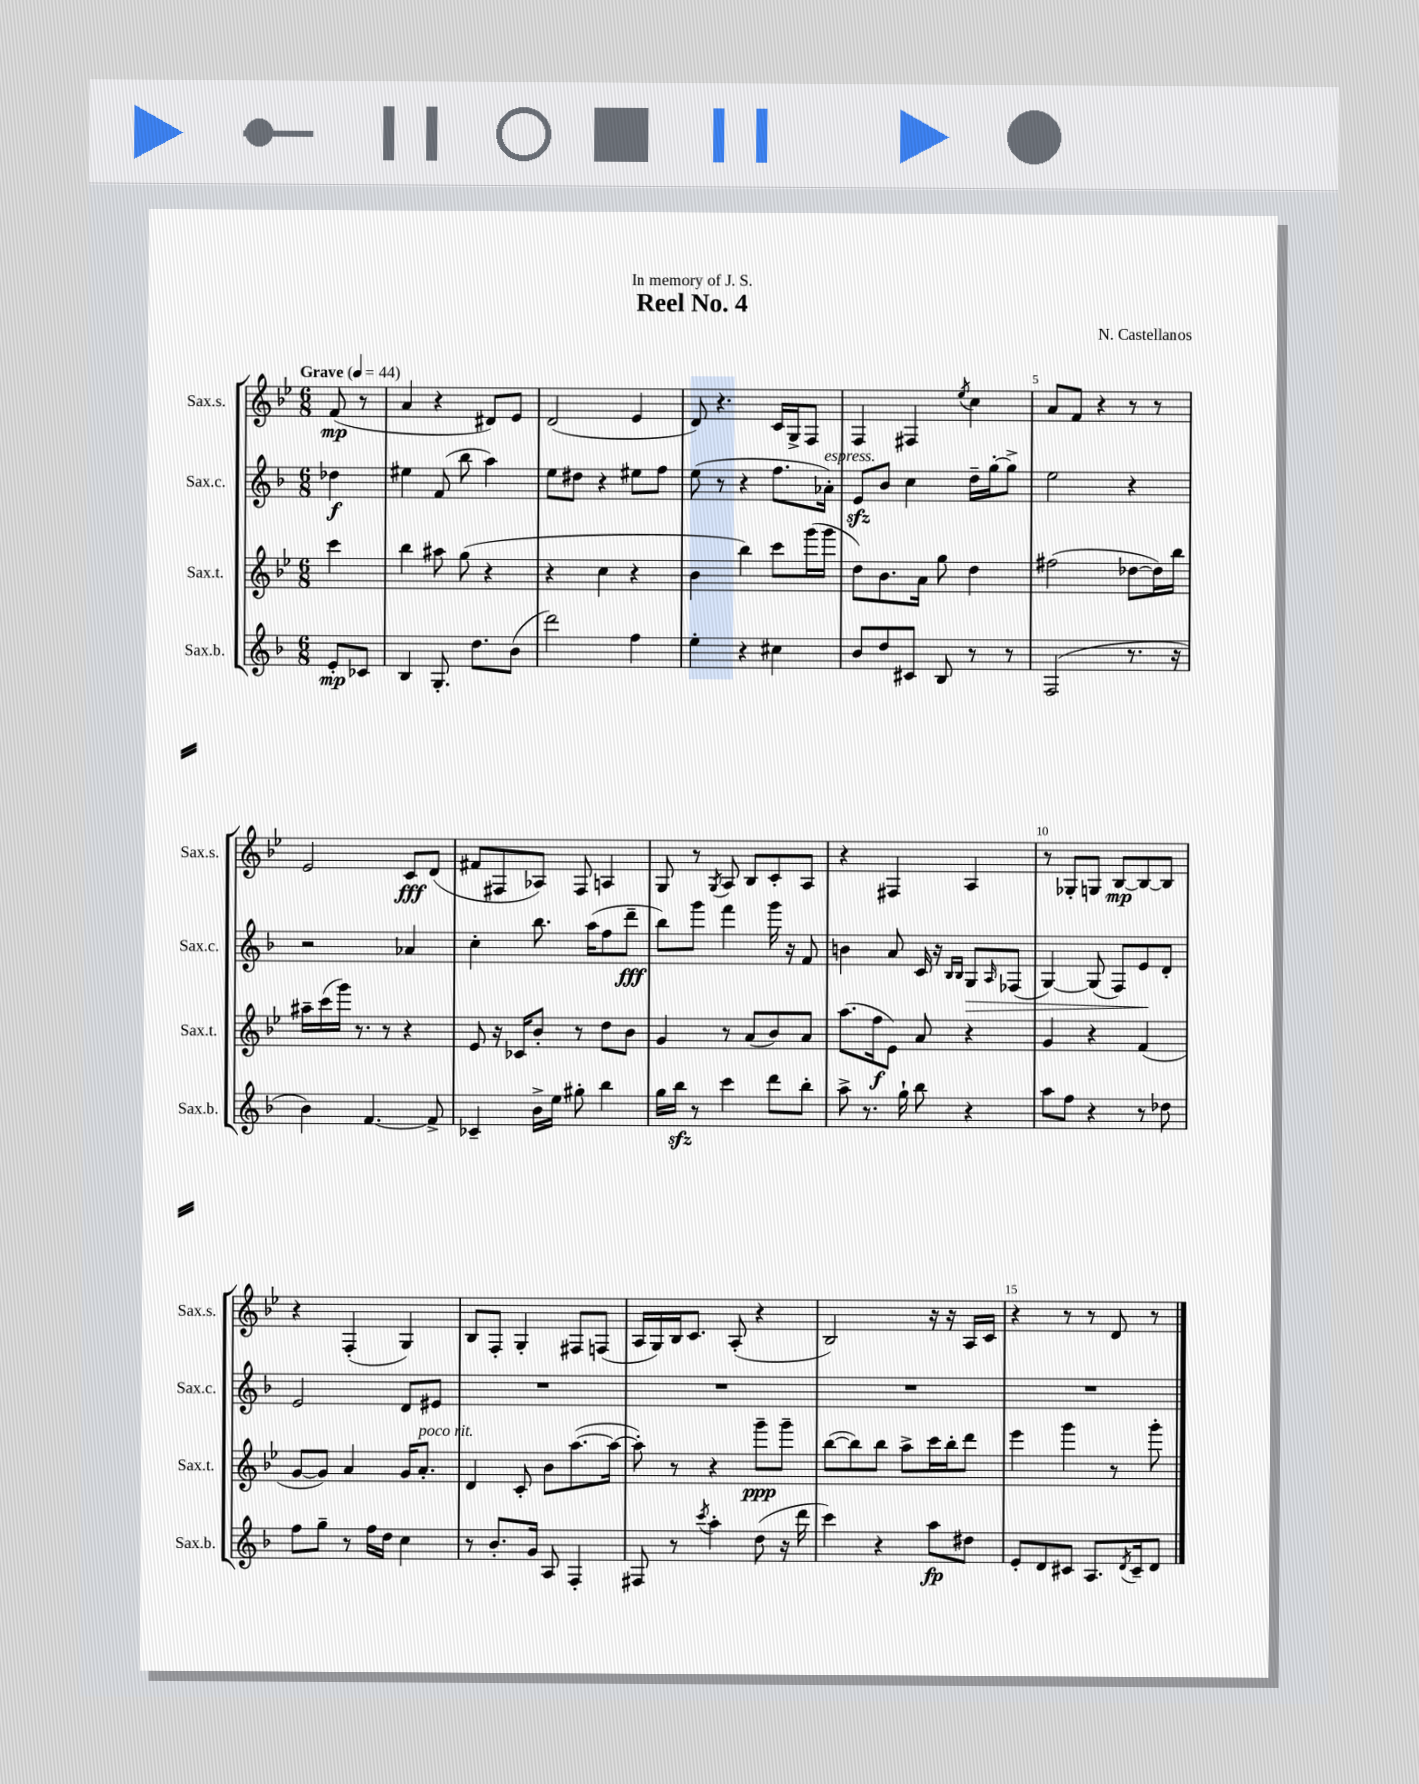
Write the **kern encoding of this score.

**kern	**dynam	**kern	**dynam	**kern	**dynam	**kern	**dynam
*part4	*part4	*part3	*part3	*part2	*part2	*part1	*part1
*staff4	*staff4	*staff3	*staff3	*staff2	*staff2	*staff1	*staff1
*I"Sax.b.	*	*I"Sax.t.	*	*I"Sax.c.	*	*I"Sax.s.	*
*I'Sax.b.	*	*I'Sax.t.	*	*I'Sax.c.	*	*I'Sax.s.	*
*clefG2	*	*clefG2	*	*clefG2	*	*clefG2	*
*k[b-]	*	*k[b-e-]	*	*k[b-]	*	*k[b-e-]	*
*M6/8	*	*M6/8	*	*M6/8	*	*M6/8	*
*MM44	*	*MM44	*	*MM44	*	*MM44	*
=	=	=	=	=	=	=	=
!	!	!	!	!	!	!LO:TX:a:B:t=Grave	!
8e'/L	mp	4ccc\	.	4dd-X\	f	(8f/	mp
8c-X/J	.	.	.	.	.	8r	.
=1	=1	=1	=1	=1	=1	=1	=1
4B-/	.	4bb-\	.	4ee#X\	.	4a/	.
8.G'/	.	8aa#X\	.	(8f/	.	4r	.
.	.	(8gg\	.	8bb-\	.	.	.
8.dd\L	.	.	.	.	.	.	.
.	.	4r	.	4aa\)	.	8d#X/L)	.
(8b-\J	.	.	.	.	.	8e-/J	.
=2	=2	=2	=2	=2	=2	=2	=2
2ddd\)	.	4r	.	8ee\L	.	(2d/	.
.	.	.	.	8dd#X\J	.	.	.
.	.	4cc\	.	4r	.	.	.
4ff\	.	4r	.	8ee#X\L	.	4e-/	.
.	.	.	.	8ff\J	.	.	.
=3	=3	=3	=3	=3	=3	=3	=3
4ee'\	.	4b-\	.	(8ee\	.	8d/)	.
.	.	.	.	8r	.	4.r	.
4r	.	4bb-\)	.	4r	.	.	.
4cc#X\	.	8ccc\L	.	8.ff\L	.	16c/LL	.
.	.	.	.	.	.	16G^/J	.
.	.	(16ggg\L	.	.	.	8F/J	.
!	!	!	!	!LO:TX:a:i:t=espress.	!	!	!
.	.	16ggg\JJ	.	16a-X'\Jk)	.	.	.
=4	=4	=4	=4	=4	=4	=4	=4
8b-/L	.	8dd\L)	.	8ezz/L	.	4F/	.
8dd/	.	8.b-\	.	8b-/J	.	.	.
8c#X/J	.	.	.	4cc\	.	4F#X/	.
.	.	16a\Jk	.	.	.	.	.
8B-/	.	8gg\	.	.	.	.	.
.	.	.	.	.	.	8qee-/	.
8r	.	4dd\	.	16dd~\LL	.	4cc\	.
.	.	.	.	[16gg'\J	.	.	.
8r	.	.	.	8gg^\J]	.	.	.
=5	=5	=5	=5	=5	=5	=5	=5
(2F/	.	(2ff#X\	.	2ee\	.	8a/L	.
.	.	.	.	.	.	8f/J	.
.	.	.	.	.	.	4r	.
8.r	.	[8dd-X\L	.	4r	.	8r	.
.	.	16dd-\L])	.	.	.	8r	.
16r	.	16bb-\JJ	.	.	.	.	.
!!LO:LB:g=z
=6	=6	=6	=6	=6	=6	=6	=6
4b-\)	.	16aa#X~\LL	.	2r	.	2e-/	.
.	.	(16ccc\	.	.	.	.	.
.	.	16ggg\JJ)	.	.	.	.	.
.	.	8.r	.	.	.	.	.
[4.f/	.	.	.	.	.	.	.
.	.	8r	.	.	.	.	.
.	.	4r	.	4a-X/	.	8c/L	fff
8f^/]	.	.	.	.	.	(8d/J	.
=7	=7	=7	=7	=7	=7	=7	=7
4c-X~/	.	8e-/	.	4cc'\	.	8f#X/L	.
.	.	16r	.	.	.	8F#X/	.
.	.	16c-X/KL	.	.	.	.	.
16b-^\LL	.	8b-'/J	.	8.bb-\	.	8A-X/J)	.
16ee\JJ	.	.	.	.	.	.	.
8gg#X'\	.	8r	.	.	.	8F#/	.
.	.	.	.	(16aa\KL	.	.	.
4bb-\	.	8dd\L	.	8ff\	.	4An/	.
.	.	8b-\J	.	8ddd~\J	fff	.	.
=8	=8	=8	=8	=8	=8	=8	=8
16gg\LL	.	4g/	.	8bb-\L)	.	8G/	.
16bb-zz\JJ	.	.	.	.	.	.	.
8r	.	.	.	8ggg\J	.	8r	.
.	.	.	.	.	.	8qG/	.
4ccc\	.	8r	.	4fff\	.	8A/	.
.	.	(8a/L	.	.	.	8B-/L	.
8ddd\L	.	8b-/)	.	16ggg\	.	8c'/	.
.	.	.	.	16r	.	.	.
8bb-'\J	.	8a/J	.	8f/	.	8A/J	.
=9	=9	=9	=9	=9	=9	=9	=9
8aa^\	.	(8.aa\L	.	4bn\	.	4r	.
8.r	.	.	.	.	.	.	.
.	.	16ff\k	f	.	.	.	.
.	.	8e-\J)	.	8a/	.	4F#X/	.
16gg`\	.	.	.	.	.	.	.
8bb-\	.	8a/	.	16c/	.	.	.
.	.	.	.	16r	.	.	.
.	.	.	.	16qqB-/LL	.	.	.
.	.	.	.	16qqB-/JJ	.	.	.
!	!	!	!	!	!LO:HP:b	!	!
4r	.	4r	.	8G/L	>	4A/	.
.	.	.	.	16qqA/	.	.	.
.	.	.	.	(8F-X/J	.	.	.
=10	=10	=10	=10	=10	=10	=10	=10
8aa\L	.	4g/	.	[4G/)	.	8r	.
8ff\J	.	.	.	.	.	8G-X'/L	.
4r	.	4r	.	(8G/]	.	8Gn/J	.
.	.	.	.	8F/L)	.	[8B-/L	mp
8r	.	(4f/	.	8e/	.	8B-/_	.
8dd-X\	.	.	.	8d'/J	]	8B-/J]	.
!!LO:LB:g=z
=11	=11	=11	=11	=11	=11	=11	=11
8ff\L	.	[8g/L	.	2e/	.	4r	.
8gg~\J	.	8g/J])	.	.	.	.	.
8r	.	4a/	.	.	.	(4F'/	.
16ff\LL	.	.	.	.	.	.	.
16dd\JJ	.	.	.	.	.	.	.
4cc\	.	16g/KL	.	8d/L	.	4G/)	.
!	!	!LO:TX:a:i:t=poco rit.	!	!	!	!	!
.	.	8.a'/J	.	.	.	.	.
.	.	.	.	8e#X/J	.	.	.
=12	=12	=12	=12	=12	=12	=12	=12
8r	.	4d/	.	2.r	.	8B-/L	.
8.b-'/L	.	.	.	.	.	8F'/J	.
.	.	8c'/	.	.	.	4G'/	.
16g/Jk	.	.	.	.	.	.	.
8A/	.	8b-\L	.	.	.	.	.
4F'/	.	([8.aa\	.	.	.	8F#X/L	.
.	.	.	.	.	.	(8Fn/J	.
.	.	16aa\Jk_	.	.	.	.	.
=13	=13	=13	=13	=13	=13	=13	=13
8F#X/	.	8aa'\])	.	2.r	.	16A/LL	.
.	.	.	.	.	.	16G/)	.
8r	.	8r	.	.	.	16B-/J	.
.	.	.	.	.	.	8.c/J	.
8qccc/	.	.	.	.	.	.	.
4aa'\	.	4r	.	.	.	.	.
.	.	.	.	.	.	(8A'/	.
(8dd\	.	8ggg~\L	ppp	.	.	4r	.
16r	.	8ggg~\J	.	.	.	.	.
16ddd\	.	.	.	.	.	.	.
=14	=14	=14	=14	=14	=14	=14	=14
4ccc\)	.	([8bb-\L	.	2.r	.	2B-/)	.
.	.	8bb-\])	.	.	.	.	.
4r	.	8bb-\J	.	.	.	.	.
.	.	8aa^\L	.	.	.	.	.
8aa\L	fp	16ccc\L	.	.	.	16r	.
.	.	16bb-'\J	.	.	.	16r	.
8dd#X\J	.	8ddd\J	.	.	.	16A/LL	.
.	.	.	.	.	.	16c/JJ	.
=15	=15	=15	=15	=15	=15	=15	=15
8e'/L	.	4eee-\	.	2.r	.	4r	.
8d/	.	.	.	.	.	.	.
8c#X/J	.	4ggg\	.	.	.	8r	.
8.A/L	.	.	.	.	.	8r	.
.	.	8r	.	.	.	8d/	.
8qd/	.	.	.	.	.	.	.
16c#~/k	.	.	.	.	.	.	.
8d/J	.	8ggg'\	.	.	.	8r	.
==	==	==	==	==	==	==	==
*-	*-	*-	*-	*-	*-	*-	*-
